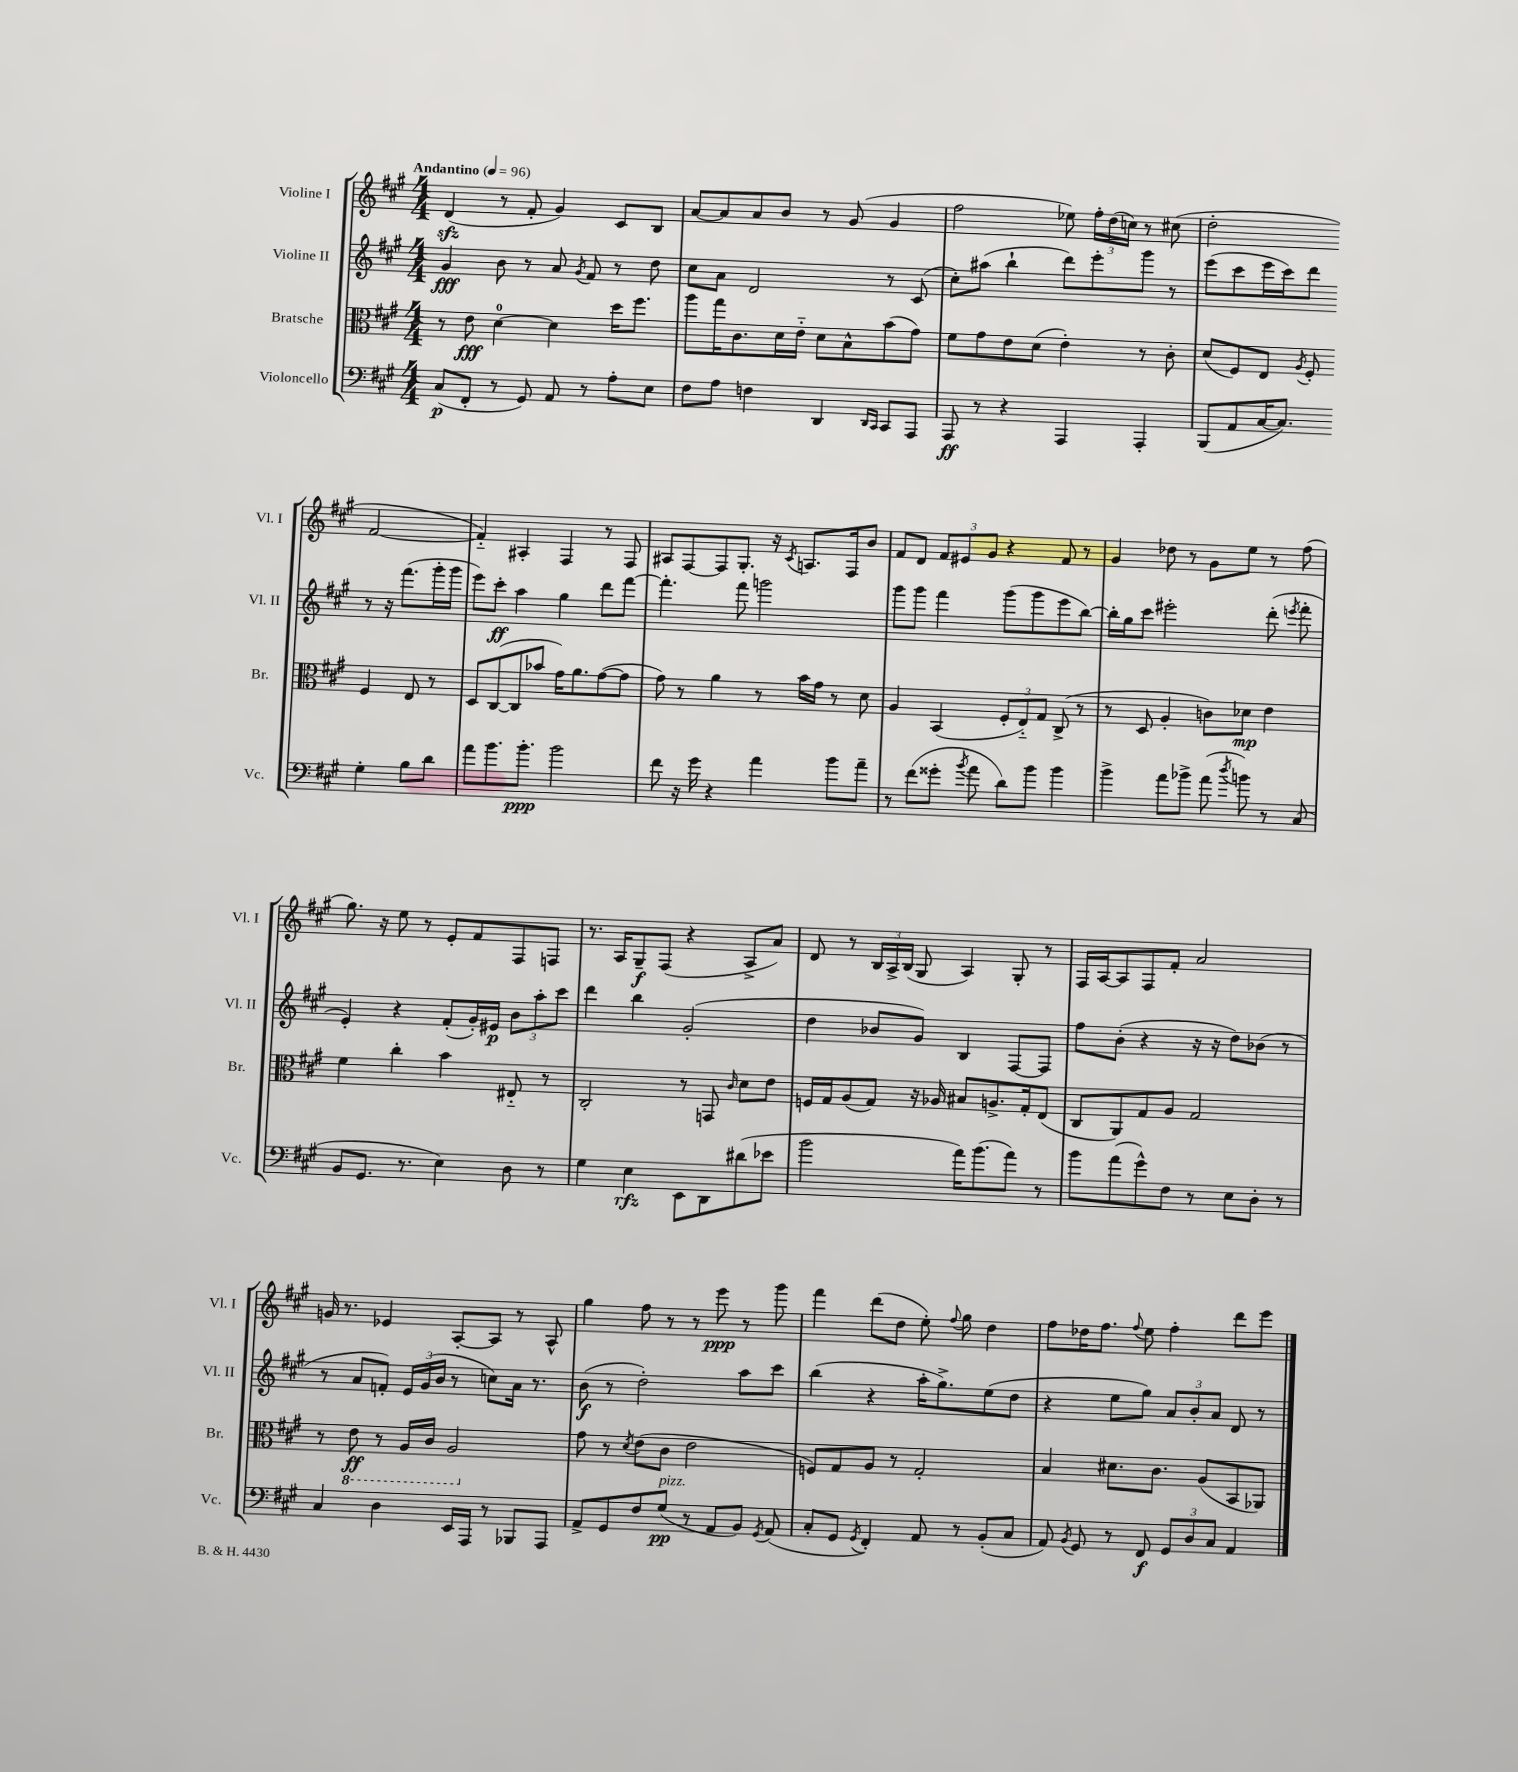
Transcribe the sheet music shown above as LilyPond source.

<<
\new StaffGroup <<
\new Staff = "s0" \with { instrumentName = "Violine I" shortInstrumentName = "Vl. I" } {
    \clef treble \key a \major \numericTimeSignature \time 4/4 \tempo "Andantino" 4 = 96
    \autoBeamOff d'4\sfz( r8 fis'8-. gis'4) cis'8[ b8] |
    a'8[~ a'8 a'8 b'8] r8 gis'8( gis'4 |
    fis''2 ees''8) \tuplet 3/2 { fis''16[-. d''16( c''16]) } r8 cis''8( |
    d''2-. fis'2~ |
    fis'4-_) ais4-. fis4 r8 fis8 |
    ais8[ fis8~ fis8 gis8.]-. r16 \acciaccatura { cis'8 } a8.[ fis16 b'8] |
    fis'8[ d'8] \tuplet 3/2 { fis'8[ eis'8 gis'8] } r4 fis'8 r8 |
    gis'4 des''8 r8 gis'8[ e''8] r8 fis''8( |
    gis''8.) r16 e''8 r8 e'8[-. fis'8 fis8 f8] |
    r8. a16[ gis8--\f fis8]( r4 a8[-> a'8]) |
    d'8 r8 \tuplet 3/2 { b16[ a16-> b16]( } gis8 a4) gis8-. r8 |
    fis16[ a16~ a8 fis8 fis'8]-. a'2 |
    g'16 r8. ees'4 a8[~-. a8] r8 a8-^ |
    gis''4 fis''8 r8 r8 e'''8\ppp r8 gis'''8 |
    fis'''4 d'''8[( d''8] e''8-.) \appoggiatura { fis''8 } gis''8 d''4 |
    fis''8[ des''16 fis''8.] \appoggiatura { fis''8 } e''8 fis''4-. d'''8[ e'''8] \bar "|." |
}
\new Staff = "s1" \with { instrumentName = "Violine II" shortInstrumentName = "Vl. II" } {
    \clef treble \key a \major \numericTimeSignature \time 4/4
    \autoBeamOff gis'4\fff b'8 r8 a'8 \acciaccatura { gis'8 } fis'8 r8 d''8 |
    cis''8[ a'8] d'2 r8 cis'8( |
    cis''8[-.) ais''8]( b''4-! d'''8[) e'''8-. gis'''8] r8 |
    e'''8[( cis'''8 e'''16 cis'''16) d'''8] r8 r16 fis'''8.[( gis'''16-. gis'''16] |
    e'''8[) cis'''8]-.\ff a''4 gis''4 d'''8[ fis'''8]~ |
    fis'''4.-. fis'''8 g'''2 |
    gis'''8[ gis'''8] fis'''4 gis'''8[( gis'''8 e'''8 b''8]~) |
    b''16[-. gis''16 cis'''8] eis'''2-. d'''8-.( \acciaccatura { e'''8 } fis'''8-. |
    e'4-.) r4 fis'8[-.( gis'16-.) eis'16]\p \tuplet 3/2 { b'8[ a''8-. cis'''8] } |
    d'''4 b''4 gis'2-.( |
    d''4 bes'8[ gis'8]) b4 fis8[~ fis8] |
    fis''8[ b'8]-.( r4 r16 r16 d''8[) bes'8]( r8 |
    r8 a'8[ f'8]-.) \tuplet 3/2 { e'16[ gis'16( b'16] } r8 c''8[) a'16] r8. |
    b'8\f( r8 d''2-.) a''8[ cis'''8] |
    b''4( r4 a''16[-. gis''8.->) e''8( d''8] |
    r4 e''8[ gis''8]) \tuplet 3/2 { a'8[ b'8-. a'8] } d'8 r8 \bar "|." |
}
\new Staff = "s2" \with { instrumentName = "Bratsche" shortInstrumentName = "Br." } {
    \clef alto \key a \major \numericTimeSignature \time 4/4
    \autoBeamOff r8 e'8\fff d'4-0~ d'4 d''16[ fis''8.] |
    a''8[ gis''16 cis'8. d'16 e'16]-_ d'8[ b8-^ b'8( gis'8]) |
    fis'8[ gis'8 e'8 d'8]( e'4-.) r8 cis'8-. |
    d'8[( fis8) e8] \acciaccatura { a8 } fis8-. fis4 e8 r8 |
    d8[ cis8~( cis8 bes'8] gis'16[) a'8. gis'8~( gis'8] |
    gis'8) r8 a'4 r8 b'16[ gis'16] r8 d'8 |
    a4 b,4( \tuplet 3/2 { fis8[-. e8-_) gis8] } cis8->( r8 |
    r8 d8 a4-. c'8[) des'8]\mp e'4 |
    fis'4 cis''4-. b'4 eis8-_ r8 |
    cis2-. r8 g,8 \grace { cis'16 } d'8[ e'8] |
    f16[ gis16 a8( gis8]) r16 aes16 bis8[ a8.-> gis16-. e8]( |
    cis8[ a,8) gis8 a8] gis2 |
    r8 \ottava #-1 e8\ff r8 a,16[ cis16] a,2 \ottava #0 |
    gis'8 r8 \acciaccatura { d'8 } e'8[( cis'8] e'2 |
    f8[) gis8 a8] r8 gis2-. |
    b4 dis'8.[ cis'8.] a8[( b,8 aes,8]) \bar "|." |
}
\new Staff = "s3" \with { instrumentName = "Violoncello" shortInstrumentName = "Vc." } {
    \clef bass \key a \major \numericTimeSignature \time 4/4
    \autoBeamOff cis8[\p( fis,8]-. r8 gis,8) a,8 r8 a8[-. e8] |
    fis8[ a8] f4 d,4 \grace { d,16[ cis,16] } cis,8[ a,,8] |
    a,,8\ff r8 r4 a,,4 a,,4-. |
    b,,8[( a,8 cis16~ cis8.]) gis4-. b8[ d'8] |
    a'8[ b'8. b'8.]-.\ppp b'2 |
    fis'8 r16 gis'16 r4 a'4 b'8[ a'8]-- |
    r8 fis'8[( gisis'8]-. \acciaccatura { b'8 } a'8 d'8[) b'8] b'4 |
    b'4-> a'8[ bes'8]-> a'8( \acciaccatura { d''8 } b'8) r8 cis8( |
    b,8[ gis,8.] r8. e4) d8 r8 |
    gis4 e4\rfz e,8[ d,8 dis'8( ees'8] |
    b'2 a'16[) b'8.( a'8]) r8 |
    b'8[ a'8( gis'8-^) fis8] r8 e8[ d8]-. r8 |
    cis4 d4 e,16[ a,,16] r8 bes,,8[ a,,8] |
    a,8[-> gis,8 fis8 gis8]\pp^\markup { \italic "pizz." }( r8 a,8[ b,8]) \acciaccatura { gis,8 } a,8( |
    cis8[-. gis,8] \acciaccatura { gis,8 } fis,4-.) a,8 r8 b,8[-.( cis8] |
    a,8) \acciaccatura { b,8 } gis,8 r8 fis,8\f \tuplet 3/2 { gis,8[ d8 cis8] } a,4 \bar "|." |
}
>>
>>
\layout { \context { \Score \remove "Bar_number_engraver" } }
